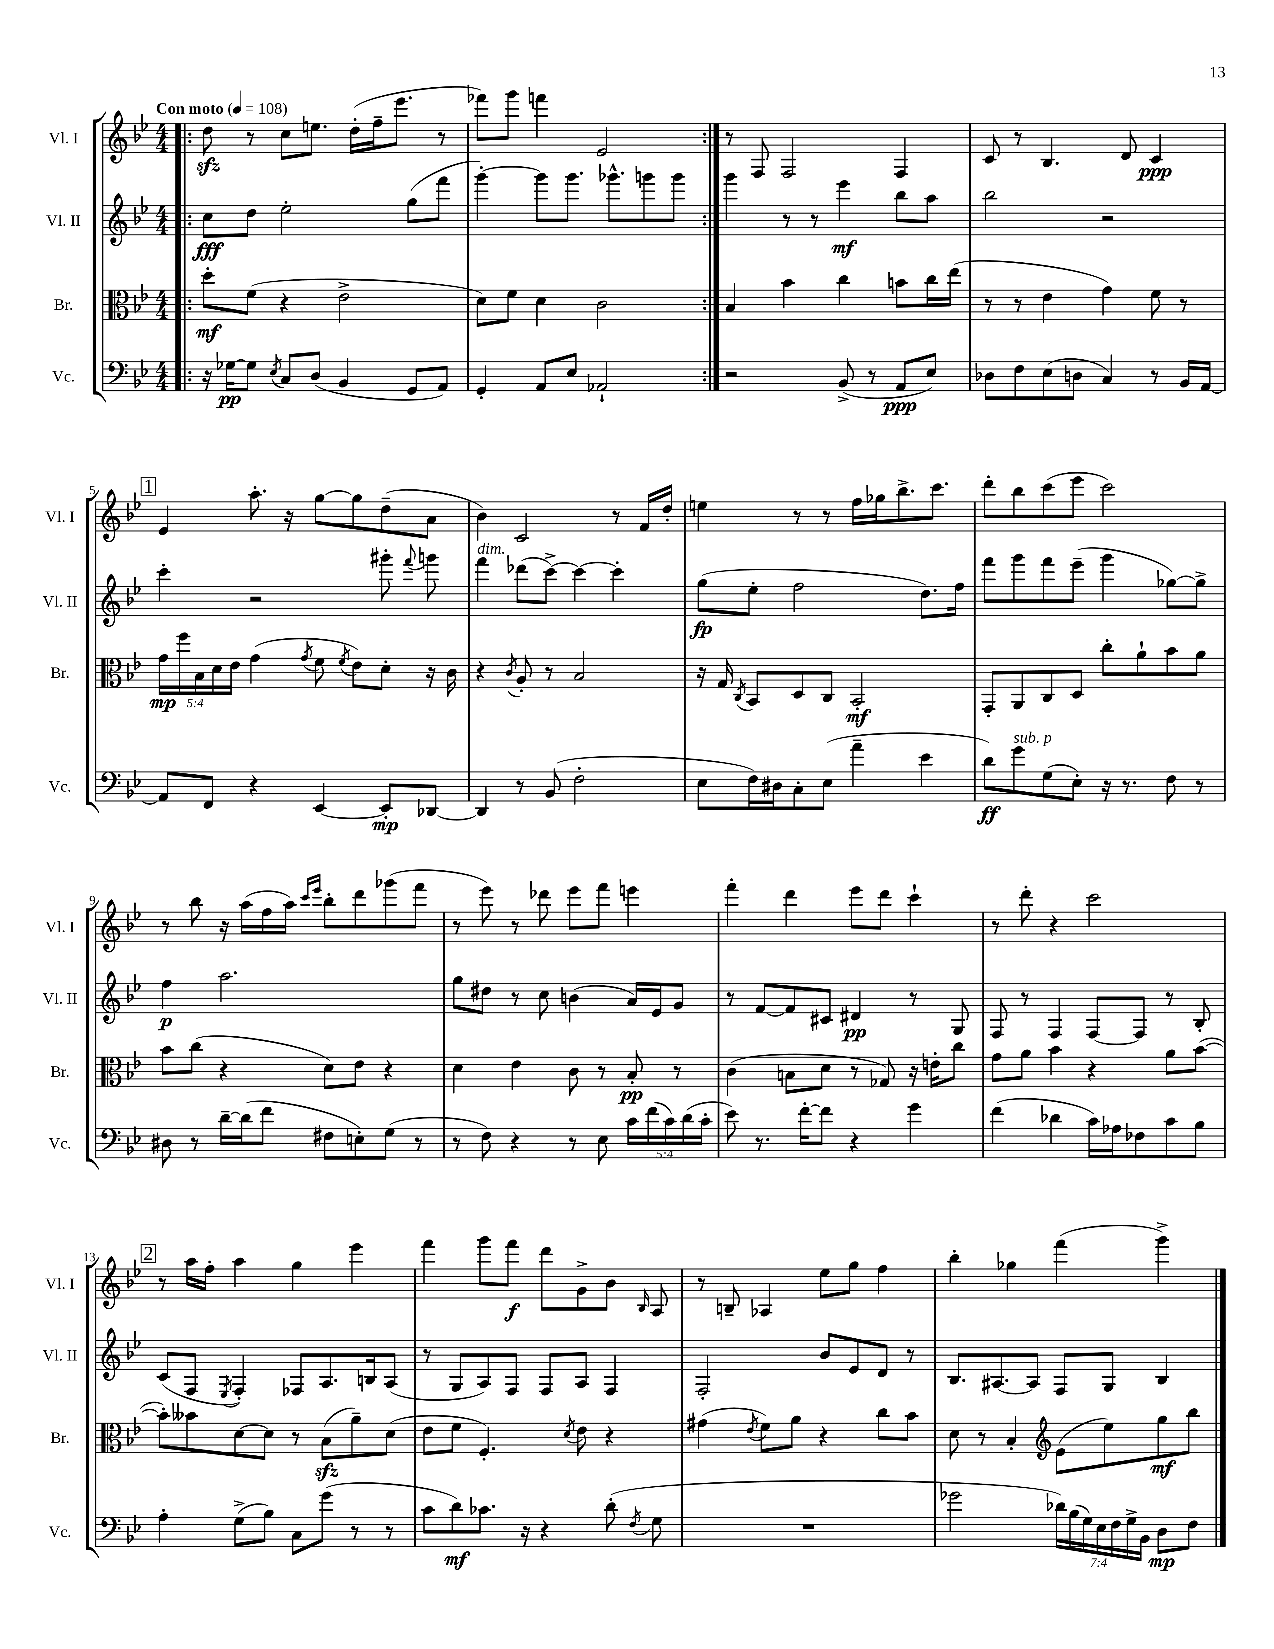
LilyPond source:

<<
\new StaffGroup <<
\new Staff = "s0" \with { instrumentName = "Vl. I" shortInstrumentName = "Vl. I" } {
    \clef treble \key bes \major \numericTimeSignature \time 4/4 \tempo "Con moto" 4 = 108
    \autoBeamOff \repeat volta 2 { \bar ".|:" d''8\sfz r8 c''8[ e''8.] d''16[-.( f''16-- ees'''8.] r8 |
    fes'''8[) g'''8] f'''4 ees'2 | }
    r8 f8 f2 f4 |
    c'8 r8 bes4. d'8 c'4\ppp |
    \mark \markup { \box "1" } ees'4 a''8.-. r16 g''8[~ g''8 d''8--( a'8] |
    bes'4) c'2 r8 f'16[ d''16]-. |
    e''4 r8 r8 f''16[ ges''16 bes''8.-> c'''8.] |
    d'''8[-. bes''8 c'''8( ees'''8] c'''2) |
    r8 bes''8 r16 a''16[( f''16 a''16]) \grace { c'''16[ ees'''16] } bes''8[-. d'''8 ges'''8( f'''8] |
    r8 ees'''8) r8 des'''8 ees'''8[ f'''8] e'''4 |
    f'''4-. d'''4 ees'''8[ d'''8] c'''4-! |
    r8 d'''8-. r4 c'''2 |
    \mark \markup { \box "2" } r8 a''16[ f''16]-. a''4 g''4 ees'''4 |
    f'''4 g'''8[ f'''8]\f d'''8[ g'8-> bes'8] \grace { bes16 } a8 |
    r8 b8-- aes4 ees''8[ g''8] f''4 |
    bes''4-. ges''4 f'''4( g'''4->) \bar "|." |
}
\new Staff = "s1" \with { instrumentName = "Vl. II" shortInstrumentName = "Vl. II" } {
    \clef treble \key bes \major \numericTimeSignature \time 4/4
    \autoBeamOff \repeat volta 2 { \bar ".|:" c''8[\fff d''8] ees''2-. g''8[( f'''8] |
    g'''4~-.) g'''8[ g'''8.] ges'''8.[-^ g'''8 g'''8] | }
    g'''4 r8 r8 ees'''4\mf bes''8[ a''8] |
    bes''2 r2 |
    \mark \markup { \box "1" } c'''4-. r2 gis'''8-. \appoggiatura { f'''8 } g'''8 |
    f'''4^\markup { \italic "dim." } des'''8[( c'''8]~->) c'''4~ c'''4-. |
    g''8[\fp( ees''8]-. f''2 d''8.[) f''16] |
    f'''8[ g'''8 f'''8 ees'''8]--( g'''4 ges''8[~) ges''8]-> |
    f''4\p a''2. |
    g''8[ dis''8] r8 c''8 b'4( a'16[) ees'16 g'8] |
    r8 f'8[~ f'8 cis'8] dis'4\pp r8 g8 |
    f8 r8 f4 f8[~ f8] r8 bes8-. |
    \mark \markup { \box "2" } c'8[( f8] \acciaccatura { ees8 } f4-.) fes8[ a8. b16 a8]( |
    r8 g8[ a8) f8] f8[ a8] f4 |
    f2-. bes'8[ ees'8 d'8] r8 |
    bes8.[ ais8.~ ais8] f8[ g8] bes4 \bar "|." |
}
\new Staff = "s2" \with { instrumentName = "Br." shortInstrumentName = "Br." } {
    \clef alto \key bes \major \numericTimeSignature \time 4/4 \override Staff.TupletNumber.text = #tuplet-number::calc-fraction-text
    \autoBeamOff \repeat volta 2 { \bar ".|:" d''8[-.\mf f'8]( r4 ees'2-> |
    d'8[) f'8] d'4 c'2 | }
    bes4 bes'4 c''4 b'8[ c''16 ees''16]( |
    r8 r8 ees'4 g'4) f'8 r8 |
    \mark \markup { \box "1" } \tuplet 5/4 { g'16[\mp f''16 bes16 d'16 ees'16] } g'4( \acciaccatura { g'8 } f'8 \acciaccatura { f'8 } ees'8[) d'8]-. r16 c'16 |
    r4 \acciaccatura { c'8 } a8-. r8 bes2 |
    r16 g16 \acciaccatura { c8 } bes,8[ d8 c8] bes,2-.\mf |
    g,8[-. a,8 c8 d8] c''8[-. a'8-! bes'8 a'8] |
    bes'8[ c''8]( r4 d'8[) ees'8] r4 |
    d'4 ees'4 c'8 r8 bes8-.\pp r8 |
    c'4( b8[ d'8] r8 ges8) r16 e'16[-. c''8] |
    g'8[ a'8] bes'4 r4 a'8[ bes'8]~( |
    \mark \markup { \box "2" } bes'8[-.) beses'8 d'8~ d'8] r8 bes8[\sfz( a'8--) d'8]( |
    ees'8[ f'8] f4.-.) \acciaccatura { d'8 } ees'8 r4 |
    gis'4( \acciaccatura { ees'8 } f'8[) a'8] r4 c''8[ bes'8] |
    d'8 r8 bes4-. \clef treble ees'8[( ees''8) g''8\mf bes''8] \bar "|." |
}
\new Staff = "s3" \with { instrumentName = "Vc." shortInstrumentName = "Vc." } {
    \clef bass \key bes \major \numericTimeSignature \time 4/4 \override Staff.TupletNumber.text = #tuplet-number::calc-fraction-text
    \autoBeamOff \repeat volta 2 { \bar ".|:" r16 ges16[~\pp ges8] \acciaccatura { ees8 } c8[ d8]( bes,4 g,8[ a,8]) |
    g,4-. a,8[ ees8] aes,2-! | }
    r2 bes,8->( r8 a,8[\ppp ees8]) |
    des8[ f8 ees8( d8] c4) r8 bes,16[ a,16]~ |
    \mark \markup { \box "1" } a,8[ f,8] r4 ees,4~ ees,8[-.\mp des,8]~ |
    des,4 r8 bes,8( f2-. |
    ees8[ f16) dis16 c8-. ees8]( a'4-- ees'4 |
    d'8[\ff) g'8^\markup { \italic "sub. p" } g8( ees8]-.) r16 r8. f8 r8 |
    dis8 r8 d'16[~-- d'16( f'8] fis8[ e8-.) g8]( r8 |
    r8 f8) r4 r8 ees8 \tuplet 5/4 { c'16[ f'16( c'16) d'16( c'16]-. } |
    ees'8) r8. f'16[~-. f'8] r4 g'4 |
    f'4( des'4 c'16[) aes16 fes8 c'8 bes8] |
    \mark \markup { \box "2" } a4-. g8[->( bes8]) c8[ g'8]( r8 r8 |
    c'8[ d'8\mf) ces'8.] r16 r4 d'8-.( \acciaccatura { f8 } g8 |
    R1 |
    ges'2 \tuplet 7/4 { des'16[) bes16( g16) ees16 f16 g16-> bes,16] } d8[\mp f8] \bar "|." |
}
>>
>>
